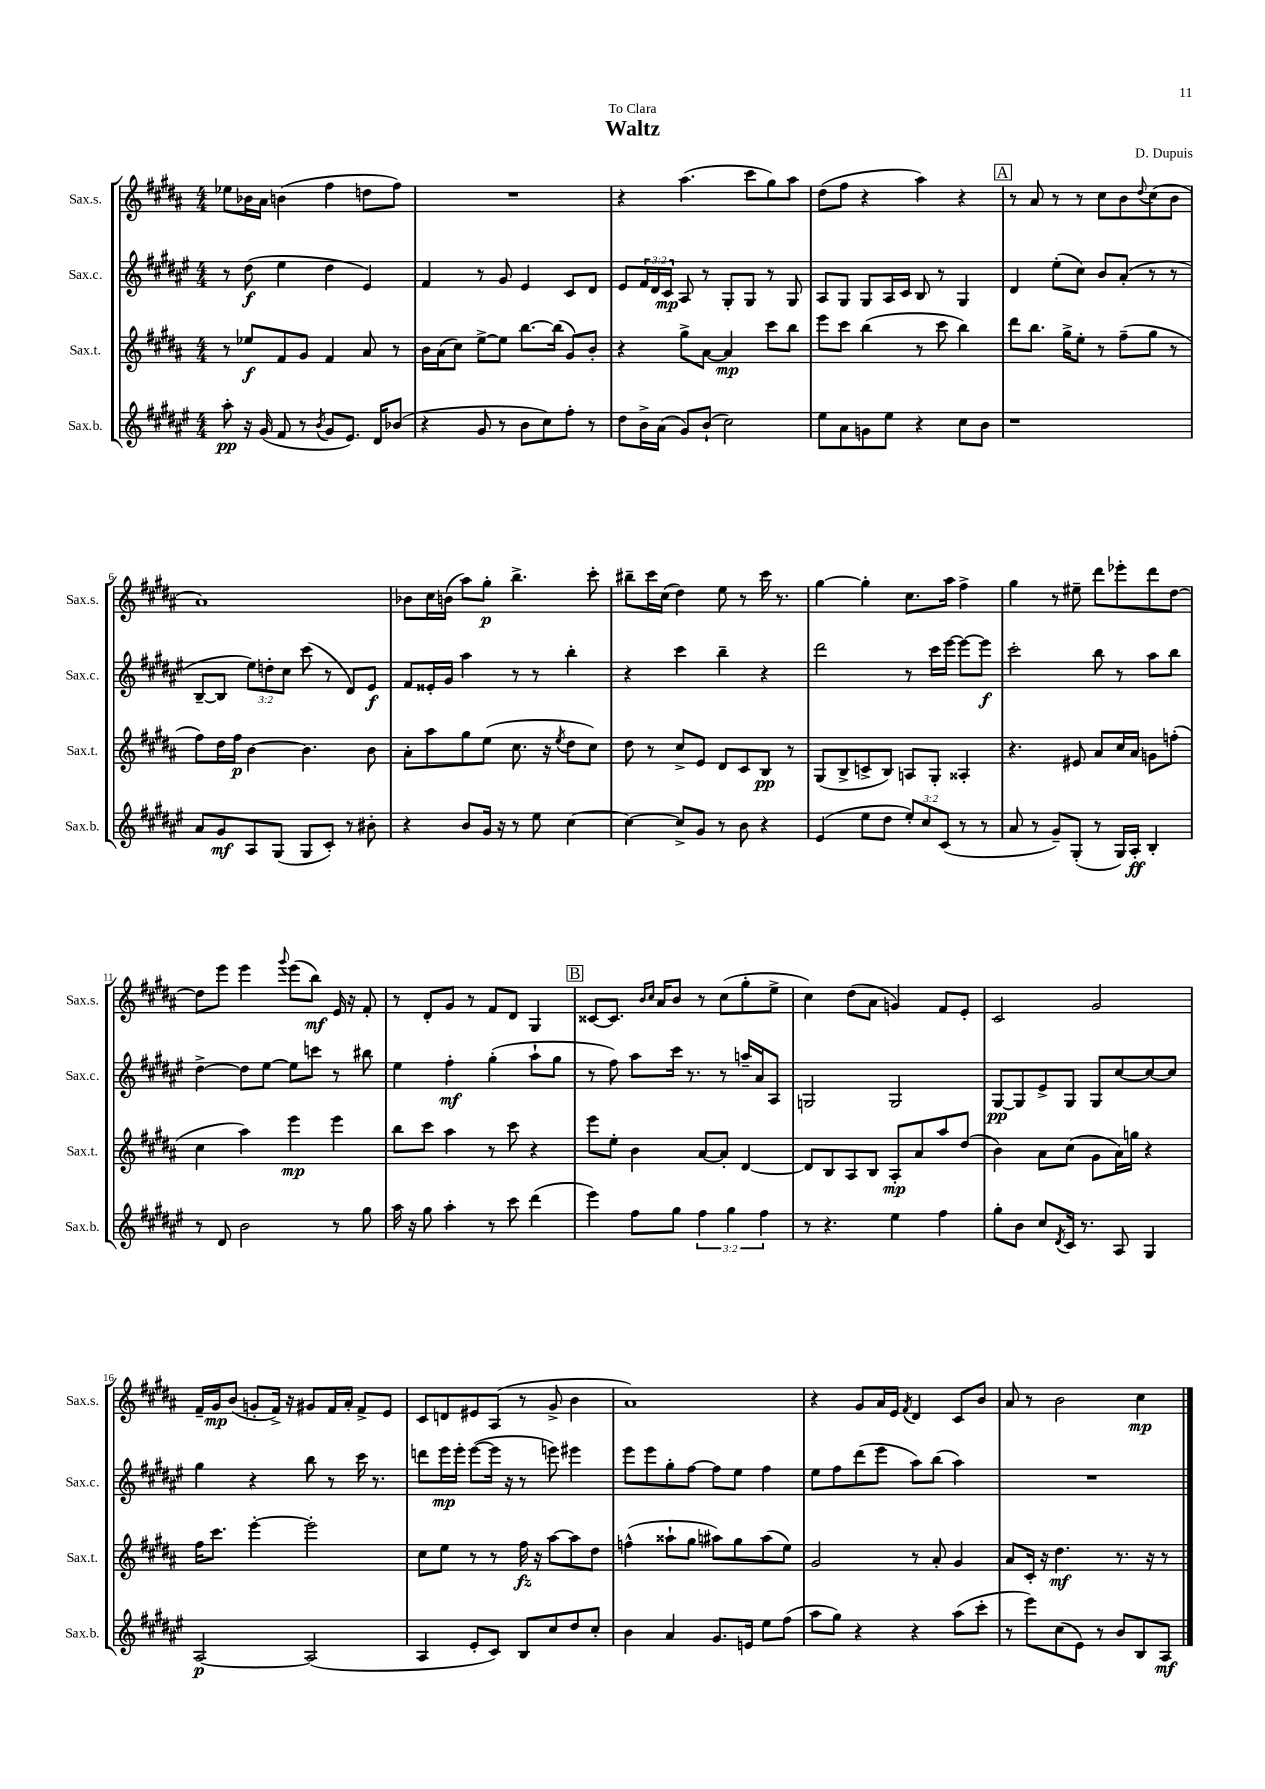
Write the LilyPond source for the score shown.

\header { title = "Waltz" composer = "D. Dupuis" dedication = "To Clara" }
<<
\new StaffGroup <<
\new Staff = "s0" \with { instrumentName = "Sax.s." shortInstrumentName = "Sax.s." } {
    \clef treble \key b \major \numericTimeSignature \time 4/4
    ees''8 bes'16 ais'16 b'4( fis''4 d''8 fis''8) |
    R1 |
    r4 ais''4.( cis'''8 gis''8) ais''8 |
    dis''8( fis''8 r4 ais''4) r4 |
    \mark \markup { \box "A" } r8 ais'8 r8 r8 cis''8 b'8 \appoggiatura { dis''8 } cis''8( b'8 |
    ais'1) |
    bes'8 cis''16 b'16( ais''8) gis''8-.\p b''4.-> cis'''8-. |
    bis''8-- cis'''16 cis''16( dis''4) e''8 r8 cis'''16 r8. |
    gis''4~ gis''4-. cis''8. ais''16 fis''4-> |
    gis''4 r8 eis''8-- dis'''8 ees'''8-. dis'''8 dis''8~ |
    dis''8 e'''8 e'''4 \appoggiatura { gis'''8 } e'''8( b''8\mf) e'16 r16 fis'8-. |
    r8 dis'8-. gis'8 r8 fis'8 dis'8 gis4 |
    \mark \markup { \box "B" } cisis'8~ cisis'8. \grace { b'16 cis''16 } ais'16 b'8 r8 cis''8( gis''8-. e''8-> |
    cis''4) dis''8( ais'8 g'4) fis'8 e'8-. |
    cis'2 gis'2 |
    fis'16-- gis'16\mp b'8( g'8-. fis'16->) r16 gis'8 fis'16 ais'16-. fis'8-> e'8 |
    cis'8 d'8 eis'8 ais8( r8 gis'8-> b'4 |
    ais'1) |
    r4 gis'8 ais'16 e'16 \acciaccatura { fis'8 } dis'4 cis'8 b'8 |
    ais'8 r8 b'2 cis''4\mp \bar "|." |
}
\new Staff = "s1" \with { instrumentName = "Sax.c." shortInstrumentName = "Sax.c." } {
    \clef treble \key fis \major \numericTimeSignature \time 4/4 \override Staff.TupletNumber.text = #tuplet-number::calc-fraction-text
    r8 dis''8\f( eis''4 dis''4 eis'4) |
    fis'4 r8 gis'8 eis'4 cis'8 dis'8 |
    eis'8 \tuplet 3/2 { fis'16 dis'16 cis'16\mp } ais8 r8 gis8-. gis8 r8 gis8 |
    ais8 gis8 gis8 ais16 cis'16 b8 r8 gis4 |
    \mark \markup { \box "A" } dis'4 eis''8-.( cis''8) b'8 ais'8-.( r8 r8 |
    b8~-- b8 \tuplet 3/2 { eis''8) d''8-. cis''8 } cis'''8( r8 dis'8) eis'8\f |
    fis'8 eisis'16-. gis'16 ais''4 r8 r8 b''4-. |
    r4 cis'''4 b''4-- r4 |
    dis'''2 r8 cis'''16 eis'''16~ eis'''8~ eis'''8\f |
    cis'''2-. b''8 r8 ais''8 b''8 |
    dis''4~-> dis''8 eis''8~ eis''8 c'''8 r8 bis''8 |
    eis''4 fis''4-.\mf gis''4-.( ais''8-! gis''8 |
    \mark \markup { \box "B" } r8 fis''8) ais''8 cis'''16 r8. r8 a''16-- ais'16 ais8 |
    g2 g2 |
    gis8~\pp gis8 eis'8-> gis8 gis8 cis''8~ cis''8~ cis''8 |
    gis''4 r4 b''8 r8 cis'''16 r8. |
    d'''8 eis'''16\mp eis'''16-. eis'''8~( eis'''16 r16 r8 e'''8) eis'''4 |
    eis'''8 eis'''8 gis''8-. fis''8~ fis''8 eis''8 fis''4 |
    eis''8 fis''8 dis'''8( eis'''8 ais''8) b''8( ais''4) |
    R1 \bar "|." |
}
\new Staff = "s2" \with { instrumentName = "Sax.t." shortInstrumentName = "Sax.t." } {
    \clef treble \key b \major \numericTimeSignature \time 4/4
    r8 ees''8\f fis'8 gis'8 fis'4 ais'8 r8 |
    b'16 ais'16( cis''8) e''8~-> e''8 b''8.~ b''16( gis'8) b'8-. |
    r4 gis''8-> ais'8~ ais'4\mp cis'''8 b''8 |
    e'''8 cis'''8 b''4( r8 cis'''8 b''4) |
    \mark \markup { \box "A" } dis'''8 b''8. gis''16-> e''8-. r8 fis''8--( gis''8 r8 |
    fis''8) dis''16 fis''16\p b'4~ b'4. b'8 |
    ais'8-. ais''8 gis''8 e''8( cis''8. r16 \acciaccatura { e''8 } dis''8 cis''8) |
    dis''8 r8 cis''8-> e'8 dis'8 cis'8 b8\pp r8 |
    gis8( b8-> c'8-> b8) a8 gis8-. aisis4-. |
    r4. eis'8 ais'8 cis''16 ais'16 g'8 f''8-.( |
    cis''4 ais''4) e'''4\mp e'''4 |
    b''8 cis'''8 ais''4 r8 cis'''8 r4 |
    \mark \markup { \box "B" } e'''8 e''8-. b'4 ais'8~ ais'8-. dis'4~ |
    dis'8 b8 ais8 b8 ais8-.\mp ais'8 ais''8 dis''8( |
    b'4) ais'8 cis''8( gis'8 ais'16) g''16 r4 |
    fis''16 cis'''8. e'''4~-. e'''2-. |
    cis''8 e''8 r8 r8 fis''16\fz r16 ais''8~ ais''8 dis''8 |
    f''4-^( aisis''8-! gis''8 ais''8) gis''8 ais''8( e''8) |
    gis'2 r8 ais'8-. gis'4 |
    ais'8 cis'16-. r16 dis''4.\mf r8. r16 r8 \bar "|." |
}
\new Staff = "s3" \with { instrumentName = "Sax.b." shortInstrumentName = "Sax.b." } {
    \clef treble \key fis \major \numericTimeSignature \time 4/4 \override Staff.TupletNumber.text = #tuplet-number::calc-fraction-text
    ais''8-.\pp r16 gis'16( fis'8 r8 \acciaccatura { b'8 } gis'8 eis'8.) dis'16 bes'8( |
    r4 gis'8 r8 b'8 cis''8) fis''8-. r8 |
    dis''8 b'16-> ais'16( gis'8) b'8-!( cis''2) |
    eis''8 ais'8 g'8 eis''8 r4 cis''8 b'8 |
    \mark \markup { \box "A" } r1 |
    ais'8 gis'8\mf ais8 gis8( gis8 cis'8-.) r8 bis'8-. |
    r4 b'8 gis'16 r16 r8 eis''8 cis''4~ |
    cis''4~ cis''8-> gis'8 r8 b'8 r4 |
    eis'4( eis''8 dis''8 \tuplet 3/2 { eis''8-.) cis''8 cis'8( } r8 r8 |
    ais'8 r8 gis'8--) gis8-.( r8 gis16) ais16-.\ff b4-. |
    r8 dis'8 b'2 r8 gis''8 |
    ais''16 r16 gis''8 ais''4-. r8 cis'''8 dis'''4( |
    \mark \markup { \box "B" } eis'''4) fis''8 gis''8 \tuplet 3/2 { fis''4 gis''4 fis''4 } |
    r8 r4. eis''4 fis''4 |
    gis''8-. b'8 cis''8 \acciaccatura { dis'8 } cis'16 r8. ais8 gis4 |
    ais2~\p ais2( |
    ais4 eis'8-. cis'8) b8 cis''8 dis''8 cis''8-. |
    b'4 ais'4 gis'8. e'16 eis''8 fis''8( |
    ais''8 gis''8) r4 r4 ais''8( cis'''8-. |
    r8 eis'''8) cis''8( eis'8) r8 b'8 b8 ais8\mf \bar "|." |
}
>>
>>
